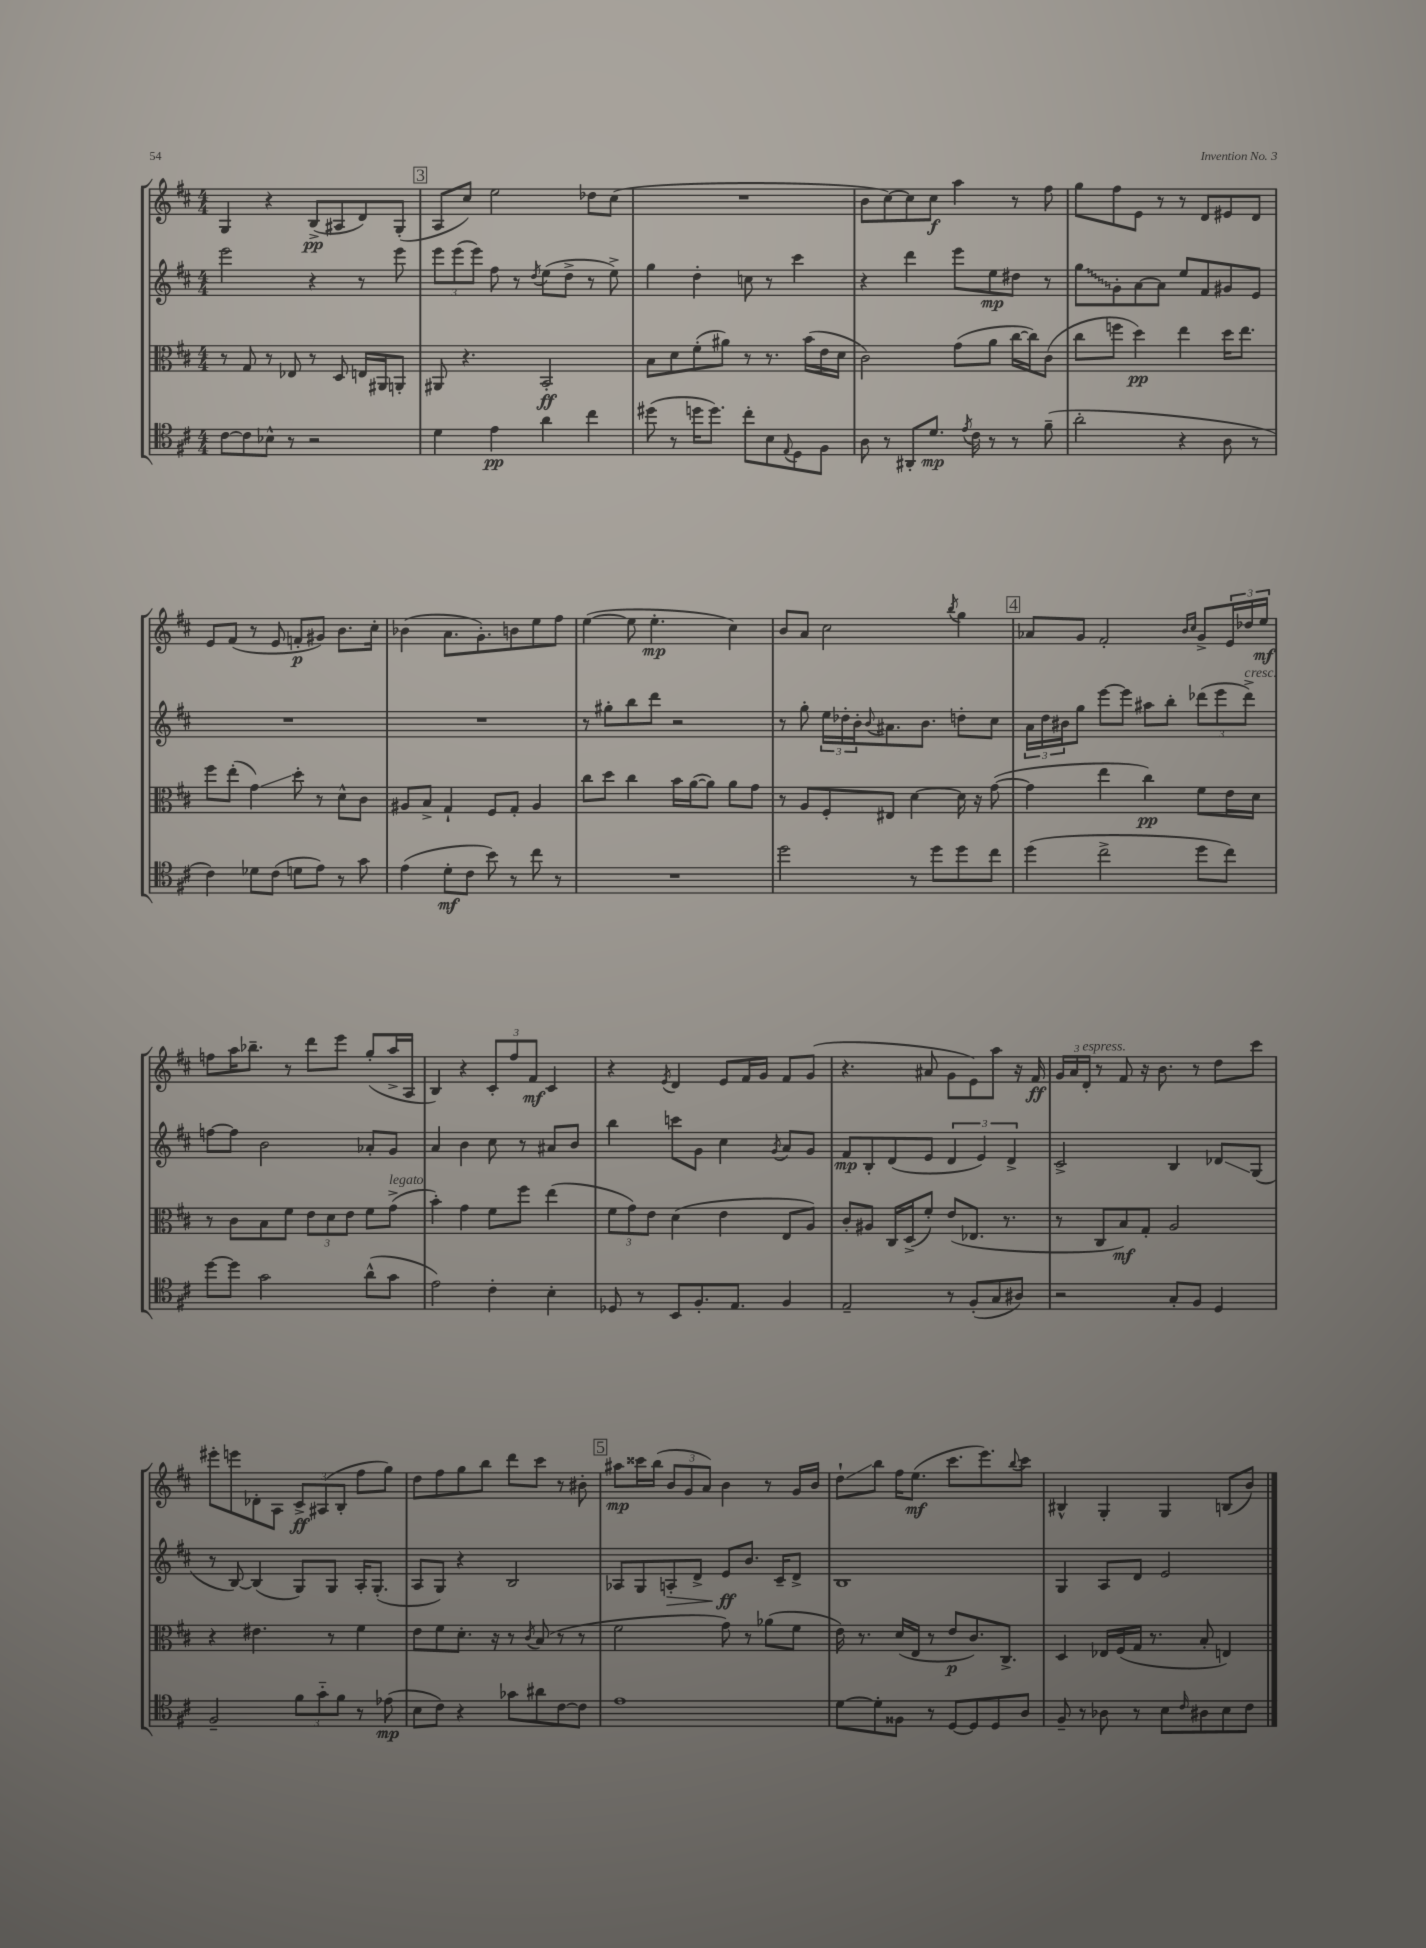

**kern	**kern	**kern	**kern
*staff4	*staff3	*staff2	*staff1
*clefC4	*clefC3	*clefG2	*clefG2
*k[f#c#]	*k[f#c#]	*k[f#c#]	*k[f#c#]
*M4/4	*M4/4	*M4/4	*M4/4
[8c#	8r	2eee	4G
8c#]	8G	.	.
8B-^^	8r	.	4r
8r	8E-	.	.
2r	8r	4r	(8B^
.	8D	.	8A#
.	16E	8r	8d)
.	16AA#	.	.
.	8AA'	8eee	(8G'
=	=	=	=
4d	8AA#	12eee	8A
.	.	(12eee	.
.	4.r	.	8cc#)
.	.	12eee)	.
4e	.	8ff#	2ee
.	.	8r	.
.	.	8qdd	.
4a	2BB'	(8ee	.
.	.	8dd^	.
4cc#	.	8r	8dd-
.	.	8ee^)	(8cc#
=	=	=	=
(8dd#	8B	4gg	1r
8r	8d	.	.
16dd	(8f#'	4dd'	.
8.dd)	.	.	.
.	8a#)	.	.
8cc#'	8r	8cc	.
8B	8.r	8r	.
8qqE	.	.	.
8D	.	4ccc#	.
.	(16b	.	.
8F#	16e	.	.
.	16d	.	.
=	=	=	=
8A	2c#)	4r	8b
8r	.	.	[8cc#)
8AA#'	.	4ddd	8cc#]
8.d	.	.	8cc#
.	(8g	8eee	4aa
8qe	.	.	.
16c#	.	.	.
8r	8a	8ee	.
8r	[16cc#	8dd#	8r
.	16cc#])	.	.
(8f#~	(8c#	8r	8ff#
=	=	=	=
2a'	8cc#	8gg	8gg
.	8ff	8g'	8ff#
.	4dd)	[8a	8e
.	.	8a]	8r
4r	4ee	8ee	8r
.	.	8f#	8d
8A	16dd	8g#	8e#
.	8.ee	.	.
8r	.	8e	8d
=	=	=	=
4c#)	8ff#	1r	8e
.	(8ee'	.	(8f#
8d-	4g)	.	8r
(8c#	.	.	8e
8d	8dd'	.	8f'
8e)	8r	.	8g#)
8r	8d^^	.	8.b
8g	8c#	.	.
.	.	.	16cc#'
=	=	=	=
(4e	8A#	1r	(4b-
.	8B^	.	.
8d'	4G`	.	8.a
8c#	.	.	.
.	.	.	8.g')
8b)	8F#	.	.
8r	8G'	.	8b
8cc#	4A#	.	8ee
8r	.	.	8ff#
=	=	=	=
1r	8cc#	8r	([4ee
.	8dd	8gg#'	.
.	4cc#	8bb	8ee]
.	.	8ddd	4.ee'
.	16b	2r	.
.	([16a	.	.
.	8a])	.	.
.	8a	.	4cc#)
.	8g	.	.
=	=	=	=
2dd	8r	8r	8b
.	8A	8gg'	8a
.	8F#'	24ee	2cc#
.	.	24dd-'	.
.	.	24b'	.
.	.	8qqb	.
.	8E#	8.a#	.
8r	[4d	.	.
.	.	8.b	.
8dd	.	.	.
.	.	.	8qbb
8dd	16d]	8dd'	4gg
.	16r	.	.
8cc#	([8g	8cc#	.
=	=	=	=
(4dd	4g]	24a	8a-
.	.	24dd	.
.	.	24b#	.
.	.	8gg	8g
2cc#^	4ee	[8eee	2f#'
.	.	8eee]	.
.	4cc#)	8aa#	.
.	.	8bb'	.
.	.	.	16qqb
.	.	.	16qqcc#
8dd	8f#	(12ddd-	8g^
.	.	12eee	.
8cc#)	16e	.	24e
.	.	12ddd-^)	24dd-
.	16d	.	.
.	.	.	24ee
=	=	=	=
[8dd	8r	[8ff	8ff
8dd]	8c#	8ff]	16aa
.	.	.	8.bb-~
2g	8B	2b	.
.	8f#	.	8r
.	12e	.	8ddd
.	12d	.	.
.	.	.	8eee
.	12e	.	.
(8a^^	8f#	8a-'	(8gg'
8g	(8g^	8g	16aa^
.	.	.	16A
=	=	=	=
2e)	4b')	4a	4B)
.	4g	4b	4r
4c#'	8f#	8cc#	12c#'
.	.	.	12ff#
.	8ff#	8r	.
.	.	.	12f#
4B'	(4ee	8a#	4c#
.	.	8b	.
=	=	=	=
8D-	12f#	4bb	4r
.	12g)	.	.
8r	.	.	.
.	12e	.	.
.	.	.	8qe
8BB	(4d	8ccc	4d
8.F#'	.	8g	.
.	4e	4cc#	8e
8.E	.	.	.
.	.	.	16f#
.	.	.	16g
.	.	8qg	.
4F#	8E	8a	8f#
.	8A)	8g	(8g
=	=	=	=
2E~	8c#'	8f#	4.r
.	8A#	8B'	.
.	16C#	(8d	.
.	(16D^	.	.
.	8f#')	8e	8a#
8r	(8e	6d	8g
(8F#'	8.E-	.	8e)
.	.	6e)	.
8G	.	.	8aa
.	8.r	.	.
.	.	6d^	.
8A#)	.	.	16r
.	.	.	16f#
=	=	=	=
2r	8r	2c#^	24g
.	.	.	24a
.	.	.	24d'
.	8C#	.	8r
.	8B)	.	8f#
.	8G'	.	16r
.	.	.	8.b
8G'	2A	4B	.
8F#	.	.	8r
4D	.	8d-	8dd
.	.	(8G	8ccc#
=	=	=	=
2F#~	4r	8r	8eee#'
.	.	[8B)	8eee
.	4.e#	(4B]	8d-'
.	.	.	8A
12f#	.	8G)	12c#^
12g'~	.	.	(12A#
.	8r	8G	.
12f#	.	.	12B'
8r	4f#	16A'	8ff#
.	.	(8.G'	.
(8e-	.	.	8gg)
=	=	=	=
8B	8e	8A	8dd
8c#)	8f#	8G)	8ff#
4r	8.d'	4r	8gg
.	.	.	8bb
.	16r	.	.
8g-	8r	2B	8ddd
.	8qc#	.	.
8a#	(8B	.	8ccc#
[8c#	8r	.	8r
8c#]	8r	.	8b#'
=	=	=	=
1e	2f#	8A-	8aa#
.	.	8G	16ccc##
.	.	.	(16bb
.	.	8A'	12b
.	.	.	12g
.	.	8d^	.
.	.	.	12a)
.	8g)	8e	4b
.	8r	8.b	.
.	(8a-	.	8r
.	.	16c#~	.
.	8f#	8d^	16g
.	.	.	16b
=	=	=	=
[8d	16e)	1B	8dd`
.	8.r	.	.
8d']	.	.	8bb
8F##	(16d	.	16ff#
.	16E	.	(8.ee
8r	8r	.	.
[8D	8e	.	8.ccc#
8D]	8.c#)	.	.
.	.	.	8.eee)
8D	.	.	.
.	8.C#^	.	.
.	.	.	8qqbb
8A	.	.	8ccc#
=	=	=	=
8F#~	4D	4G	4B#^^
8r	.	.	.
8A-	16E-	8A	4G'
.	(16F#	.	.
8r	16G	8d	.
.	8.r	.	.
8B	.	2e	4G
16qqc#	.	.	.
8A#	8B'	.	.
8B	4E)	.	(8B
8c#	.	.	8b)
==	==	==	==
*-	*-	*-	*-
